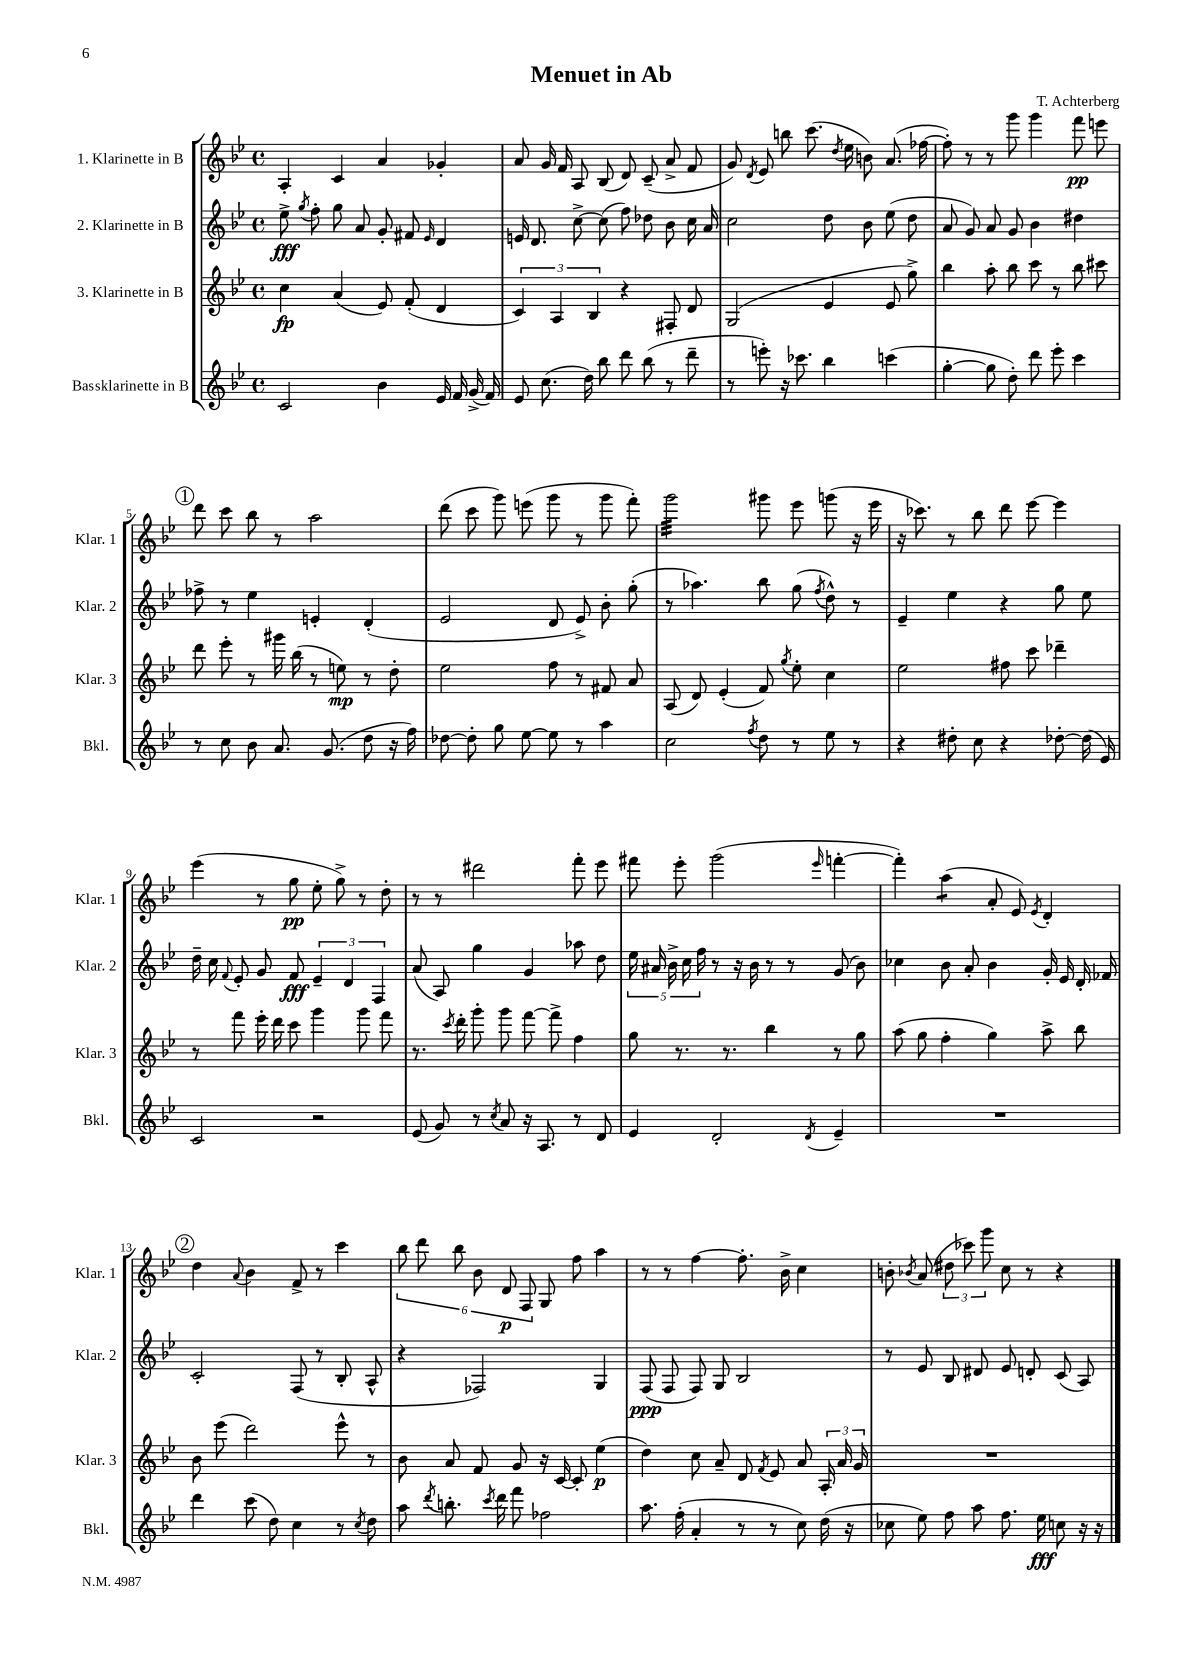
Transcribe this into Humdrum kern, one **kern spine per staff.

**kern	**kern	**kern	**kern
*staff4	*staff3	*staff2	*staff1
*clefG2	*clefG2	*clefG2	*clefG2
*k[b-e-]	*k[b-e-]	*k[b-e-]	*k[b-e-]
*M4/4	*M4/4	*M4/4	*M4/4
*met(c)	*met(c)	*met(c)	*met(c)
2c	4cc	8ee-^	4A'
.	.	8qgg	.
.	.	8ff'	.
.	(4a	8gg	4c
.	.	8a	.
4b-	8e-)	8g'	4a
.	(8f'	8f#	.
.	.	16qqe-	.
16e-	4d	4d	4g-'
16f	.	.	.
(16g^	.	.	.
16f)	.	.	.
=	=	=	=
8e-	6c)	16e	8a
.	.	8.d	.
(8.cc	.	.	16g
.	6A	.	.
.	.	.	16f
.	.	[8cc^	8A
16dd)	.	.	.
.	6B-	.	.
8bb-	.	(8cc]	(8B-
8ddd	4r	8ff)	8d)
(8bb-	.	8dd-	(8c~
8r	8F#'	8b-	8a^
8ddd~	8d	16cc	8f
.	.	16a	.
=	=	=	=
8r	(2G	2cc	8g)
.	.	.	8qd
8eee')	.	.	8e-
16r	.	.	8bb
8.ccc-	.	.	.
.	.	.	(8.ccc
4bb-	4e-	8dd	.
.	.	.	8qdd
.	.	.	16ee-
.	.	8b-	8b)
(4ccc	8e-	(8ee-	(8.a
.	8gg^)	8dd	.
.	.	.	[16ff-
=	=	=	=
[4gg'	4bb-	8a	8ff-'])
.	.	8g)	8r
8gg]	8aa'	8a	8r
8dd')	8bb-	8g	8ggg
8ddd	8ccc	4b-	4ggg
8eee-'	8r	.	.
4ccc	8bb-	4dd#	8fff
.	8ccc#	.	8eee
=	=	=	=
8r	8ddd	8ff-^	8ddd
8cc	8eee-'	8r	8ccc
8b-	8r	4ee-	8bb-
8.a	16ggg#	.	8r
.	(16bb-	.	.
.	8r	4e'	2aa
(8.g	.	.	.
.	8ee)	.	.
8dd	8r	(4d'	.
16r	8dd'	.	.
16ff)	.	.	.
=	=	=	=
[8dd-	2ee-	2e-	(8ddd
8dd-']	.	.	8ccc
8gg	.	.	8ggg)
[8ee-	.	.	(8eee
8ee-]	8ff	8d	8ggg
8r	8r	8e-^)	8r
4aa	8f#	8b-'	8ggg
.	8a	(8gg'	8fff')
=	=	=	=
2cc	(8A	8r	2ggg
.	8d)	4.aa-)	.
.	(4e-'	.	.
8qff	.	.	.
8dd	8f)	8bb-	8ggg#
.	8qgg	.	.
8r	8ee-'	(8gg	8eee-
.	.	8qff	.
8ee-	4cc	8dd^^)	(8ggg
8r	.	8r	16r
.	.	.	16eee-
=	=	=	=
4r	2ee-	4e-~	16r
.	.	.	8.ccc-)
8dd#'	.	4ee-	8r
8cc	.	.	8bb-
4r	8ff#	4r	8ddd
.	8ccc	.	[8eee-
[8dd-'	4ddd-~	8gg	4eee-]
(16dd-]	.	8ee-	.
16e-)	.	.	.
=	=	=	=
2c	8r	16dd~	(4eee-
.	.	16cc	.
.	.	8qqf	.
.	8fff	8e-'	.
.	16eee-'	8g	8r
.	16ddd	.	.
.	8ccc	8f	8gg
2r	4ggg	6e-~	8ee-'
.	.	.	8gg^)
.	.	6d	.
.	8ggg	.	8r
.	.	6F	.
.	8fff	.	8dd'
=	=	=	=
(8e-	8.r	(8a	8r
8g)	.	8A)	8r
.	8qccc	.	.
.	16ddd'	.	.
8r	8ggg'	4gg	2ddd#
8qcc	.	.	.
8a	8ggg	.	.
16r	[8fff	4g	.
8.A	.	.	.
.	8fff^]	.	.
8r	4ff	8aa-	8fff'
8d	.	8dd	8eee-
=	=	=	=
4e-	8gg	20ee-	8fff#
.	.	20a#	.
.	.	20b-^	.
.	8.r	.	8eee-'
.	.	20cc	.
.	.	20ff	.
2d'	.	8r	(2ggg
.	8.r	.	.
.	.	16r	.
.	.	16b-	.
.	4bb-	8r	.
.	.	8r	.
8qd	.	.	16qqeee-
4e-~	8r	(8g	[4fff'
.	8gg	8b-)	.
=	=	=	=
1r	(8aa	4cc-	4fff'])
.	8gg	.	.
.	4ff'	8b-	(4aa
.	.	8a'	.
.	4gg)	4b-	8a'
.	.	.	8e-)
.	.	.	8qe-
.	8aa^	16g'	4d'
.	.	16e-	.
.	8bb-	16d'	.
.	.	16f-	.
=	=	=	=
4ddd	8b-	2c'	4dd
.	(8eee-	.	.
.	.	.	8qqa
(8ccc	2ddd)	.	4b-
8dd)	.	.	.
4cc	.	(8F	8f^
.	.	8r	8r
8r	8eee-^^	8B-'	4ccc
8qcc	.	.	.
8dd	8r	8A^^	.
=	=	=	=
8aa	8b-	4r	12bb-
.	.	.	12ddd
8qddd	.	.	.
8.bb'	8a	.	.
.	.	.	12bb-
.	8f	2F-)	12b-
8qccc	.	.	.
16ddd	.	.	.
.	.	.	12d
8fff	8g	.	.
.	.	.	12F
2ff-	16r	.	8G
.	[16c	.	.
.	8c']	.	8ff
.	(4ee-	4G	4aa
=	=	=	=
8.aa	4dd)	(8F	8r
.	.	8F	8r
(16ff'	.	.	.
4a'	8cc	8F)	[4ff
.	8a~	8G	.
8r	8d	2B-	8.ff']
.	8qf	.	.
8r	8e-	.	.
.	.	.	16b-^
8cc)	8a	.	4cc
(16dd	24A'	.	.
.	24a	.	.
16r	.	.	.
.	24g	.	.
=	=	=	=
8cc-	1r	8r	8b'
.	.	.	8qb-
8ee-)	.	8e-	(8a
8ff	.	8B-	12dd#
.	.	.	12ccc-)
8aa	.	8d#	.
.	.	.	12ggg
8.ff	.	8e-	8cc
.	.	8d'	8r
16ee-	.	.	.
8cc	.	(8c	4r
16r	.	8A)	.
16r	.	.	.
==	==	==	==
*-	*-	*-	*-
